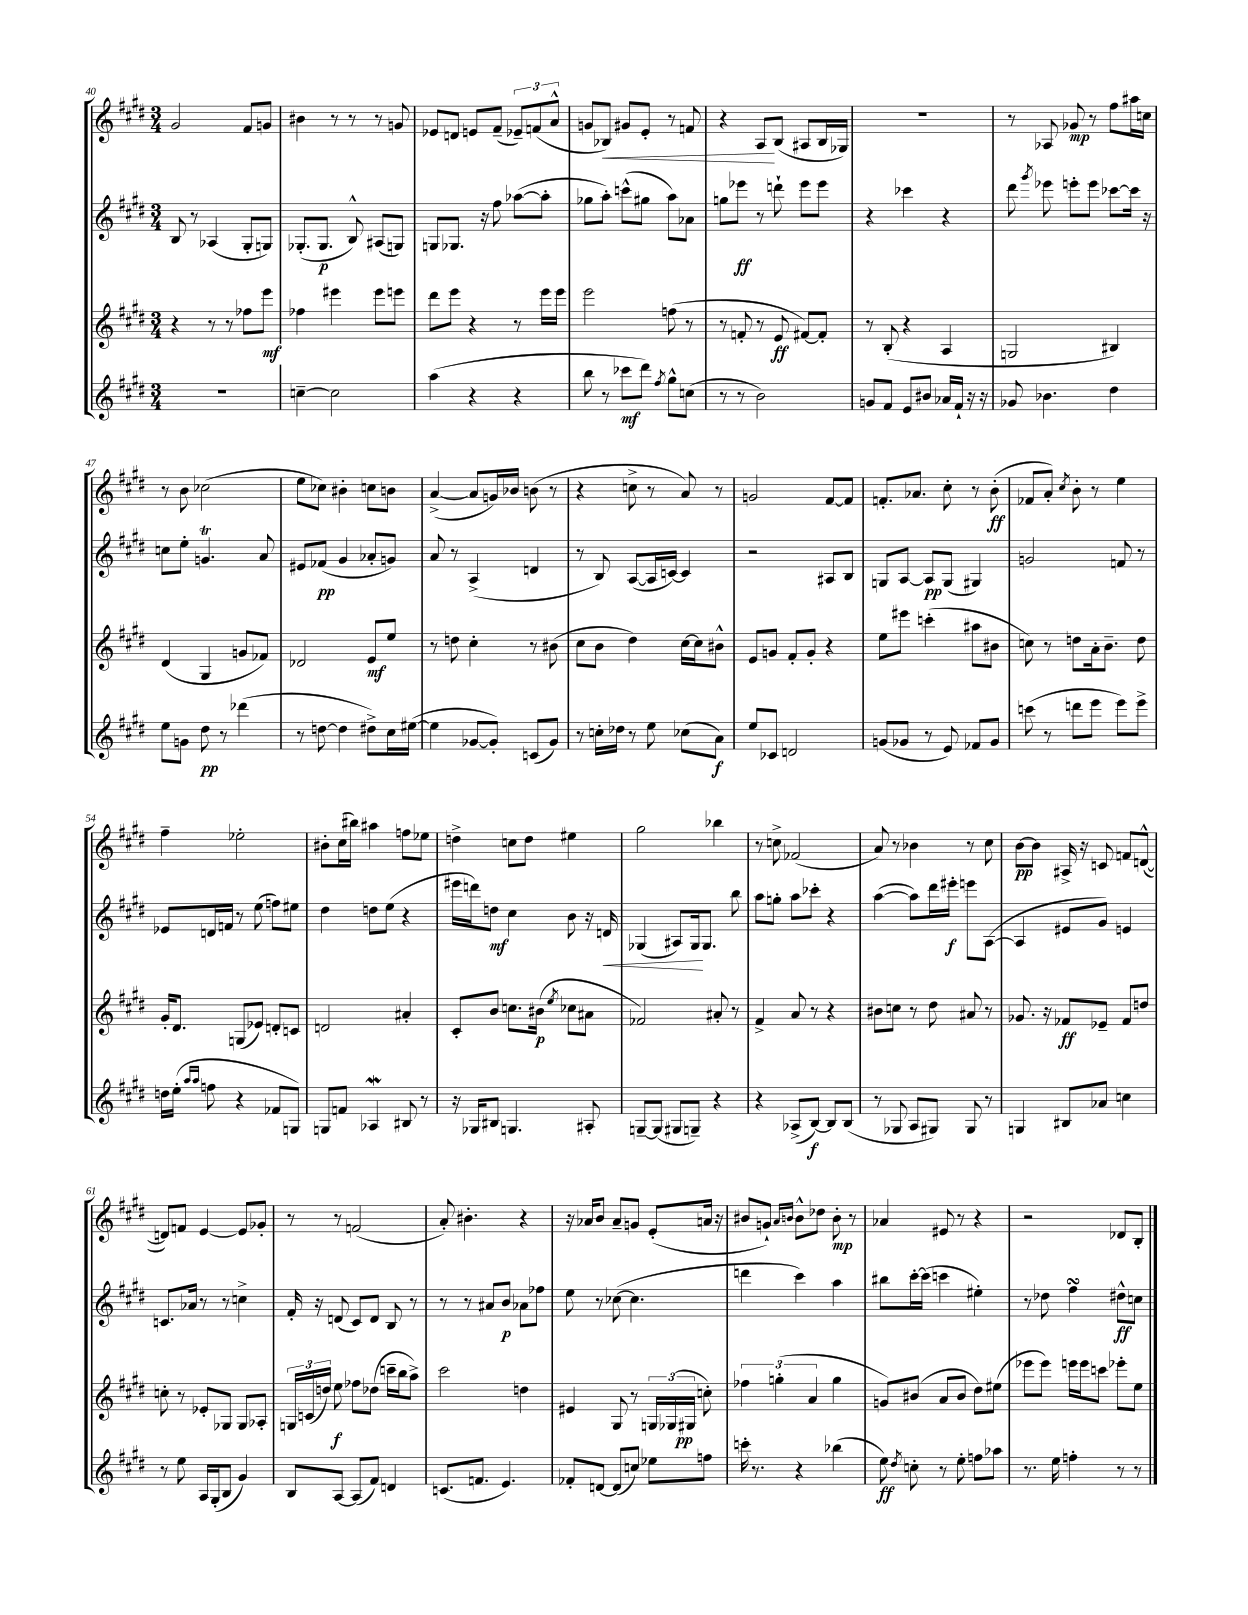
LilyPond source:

<<
\new StaffGroup <<
\new Staff = "s0" {
    \clef treble \key e \major \numericTimeSignature \time 3/4
    \autoBeamOff gis'2 fis'8[ g'8] |
    bis'4 r8 r8 r8 g'8 |
    ees'8[ d'8] e'8[ fis'8]--( \tuplet 3/2 { ees'8[--) f'8( a'8]-^ } |
    g'8[ bes8]\<) gis'8[ e'8]-. r8 f'8 |
    r4 a8[\! b8]( ais8[ b16 ges16]) |
    R2. |
    r8 aes8 ges'8\mp r8 fis''8[ ais''16 c''16] |
    r8 b'8 ces''2( |
    e''8[ ces''8]) bis'4-. c''8[ b'8] |
    a'4~->( a'8[ g'16) bes'16] b'8( r8 |
    r4 c''8-> r8 a'8) r8 |
    g'2 fis'8[~ fis'8] |
    f'8.[-. aes'8.] cis''8-. r8 b'8-.\ff( |
    fes'8[ a'8]-.) \acciaccatura { cis''8 } b'8-. r8 e''4 |
    fis''4-- ees''2-. |
    bis'8[-. cis''16( bis''16]) ais''4 f''8[ ees''8] |
    d''4-> c''8[ d''8] eis''4 |
    gis''2 bes''4 |
    r8 c''8-> fes'2( |
    a'8) r8 bes'4 r8 cis''8 |
    b'8[~\pp b'8] ais16-> r16 c'8 f'8[ d'8]~-^( |
    d'8[) f'8] e'4~ e'8[ ges'8]-. |
    r8 r8 f'2( |
    a'8-.) bis'4.-. r4 |
    r16 aes'16[ b'8] aes'8[-- g'8] e'8[-.( a'16] r16 |
    bis'8[ g'8]-!) \grace { a'16[ b'16] } b'8[-^ des''8] b'8-.\mp r8 |
    aes'4 eis'8 r8 r4 |
    r2 des'8[ b8]-. \bar "|." |
}
\new Staff = "s1" {
    \clef treble \key e \major \numericTimeSignature \time 3/4
    \autoBeamOff b8 r8 aes4( gis8[-. g8]) |
    ges8.[-.( ges8.]\p b8-^) ais8[( g8]) |
    g8[ ges8.] r16 fis''8 aes''8[~( aes''8]-. |
    ges''8[ a''8]-.) c'''8[-^( gis''8] a''8[) aes'8] |
    g''8[ ees'''8]\ff r8 d'''8-! ees'''8[ ees'''8] |
    r4 ces'''4 r4 |
    dis'''8 \acciaccatura { gis'''8 } ees'''8 e'''8[-. e'''8] ces'''8[~ ces'''16] r16 |
    c''8[ e''8]-. g'4.\trill a'8 |
    eis'8[ fes'8]\pp( gis'4 aes'8[-. g'8]) |
    a'8 r8 a4->( d'4 |
    r8 b8) a8[~( a16 c'16]~) c'4 |
    r2 ais8[ b8] |
    g8[ a8]~ a8[\pp g8]( gis4) |
    g'2 f'8 r8 |
    ees'8[ d'16 f'16] r8 e''8( f''8[) eis''8] |
    dis''4 d''8[ e''8]( r4 |
    eis'''16[ d'''16) d''8]\mf cis''4 b'8 r16 d'16\< |
    ges4( ais8[) ges16\! ges8.] b''8 |
    a''8[ g''8]-. a''8[ ces'''8]-. r4 |
    a''4~( a''8[) dis'''16 eis'''16]-.\f e'''8[ a8]~( |
    a4 eis'8[ gis'8]) e'4 |
    c'8.[ aes'16] r8 r8 c''4-> |
    fis'16-. r16 d'8( cis'8[) d'8] b8 r8 |
    r8 r8 ais'8[ b'8]\p aes'8[ fes''8] |
    e''8 r8 ces''8~( ces''4. |
    d'''4 cis'''4) a''4 |
    bis''8[ cis'''16~-. cis'''16]( c'''4 eis''4-.) |
    r8 des''8 fis''4\turn dis''8[-^\ff c''8] \bar "|." |
}
\new Staff = "s2" {
    \clef treble \key e \major \numericTimeSignature \time 3/4
    \autoBeamOff r4 r8 r8 fes''8[ e'''8]\mf |
    fes''4 eis'''4 eis'''8[ e'''8] |
    dis'''8[ e'''8] r4 r8 e'''16[ e'''16] |
    e'''2 f''8( r8 |
    r8 f'8-. r8 e'8\ff fis'8[~) fis'8]-. |
    r8 b8-.( r4 a4 |
    g2 bis4) |
    dis'4( gis4 g'8[ fes'8]) |
    des'2 e'8[\mf e''8] |
    r8 d''8 cis''4-. r8 bis'8( |
    cis''8[ b'8] dis''4) cis''16[~ cis''16 bis'8]-^ |
    e'8[ g'8] fis'8[-. g'8]-. r4 |
    e''8[ eis'''8] c'''4-.( ais''8[ bis'8] |
    c''8) r8 d''8[ a'16-. b'8.]-- d''8 |
    gis'16[-. dis'8.] g8[( ees'8]) d'8[-. c'8] |
    d'2 ais'4-. |
    cis'8[-. b'8] c''8.[ bis'16]\p( \acciaccatura { e''8 } ces''8[ ais'8] |
    fes'2) ais'8-. r8 |
    fis'4-> a'8 r8 r4 |
    bis'8[ c''8] r8 dis''8 ais'8 r8 |
    ges'8. r16 fes'8[\ff ees'8]-- fes'8[ d''8] |
    c''8-. r8 ees'8[-. ges8] ges8[ aes8]-. |
    \tuplet 3/2 { g16[ c'16( d''16]) } e''8\f fes''8[ des''8]( c'''16[-- b''16 a''8]->) |
    cis'''2 d''4 |
    eis'4 gis8 r8 \tuplet 3/2 { g16[ ges16( gis16]\pp } c''8-.) |
    \tuplet 3/2 { fes''4 g''4-.( a'4 } g''4 |
    g'8[) bis'8]( a'8[ bis'8] dis''8[) eis''8]( |
    ees'''8[ ees'''8]) e'''16[ e'''16 c'''8] ees'''8[-. e''8] \bar "|." |
}
\new Staff = "s3" {
    \clef treble \key e \major \numericTimeSignature \time 3/4
    \autoBeamOff R2. |
    c''4~-- c''2 |
    a''4( r4 r4 |
    b''8 r8 ces'''8[\mf dis'''8]) \acciaccatura { fis''8 } gis''8[-^ c''8]( |
    r8 r8 b'2) |
    g'8[ fis'8] e'8[ bis'8] aes'16[ fis'16]-! r16 r16 |
    ges'8 bes'4. dis''4 |
    e''8[ g'8] dis''8\pp r8 des'''4( |
    r8 d''8~ d''4 dis''8[->) cis''16 eis''16]~( |
    eis''4 ges'8[~ ges'8]-.) c'8[( ges'8]) |
    r8 c''16[-. des''16] r8 e''8 ces''8[( a'8]\f) |
    e''8[ ces'8] d'2 |
    g'8[( ges'8] r8 e'8) fes'8[ ges'8] |
    c'''8( r8 d'''8[ e'''8] e'''8[) e'''8]-> |
    d''16[ e''16]-.( \grace { a''16[ a''16] } f''8 r4 fes'8[ g8]) |
    g8[ f'8] aes4\mordent bis8 r8 |
    r16 ges16[ bis8] g4. ais8-. |
    g8[~-- g8]( gis8[ g8]--) r4 |
    r4 aes8[->( b8]~\f) b8[ b8]( |
    r8 ges8 a8[ gis8]) gis8 r8 |
    g4 bis8[ aes'8] c''4 |
    r8 e''8 a16[ gis16-.( b8] gis'4) |
    b8[ a8]~ a8[( fis'8]) d'4 |
    c'8.[( f'8.] e'4.) |
    fes'8[-. d'8]~ d'8[( c''8]) ees''8[ f''8] |
    c'''16-. r8. r4 bes''4( |
    e''8\ff) \acciaccatura { dis''8 } c''8-. r8 e''8-. f''8[ aes''8] |
    r8. e''16 f''4-. r8 r8 \bar "|." |
}
>>
>>
\layout { \context { \Score currentBarNumber = #40 } }
